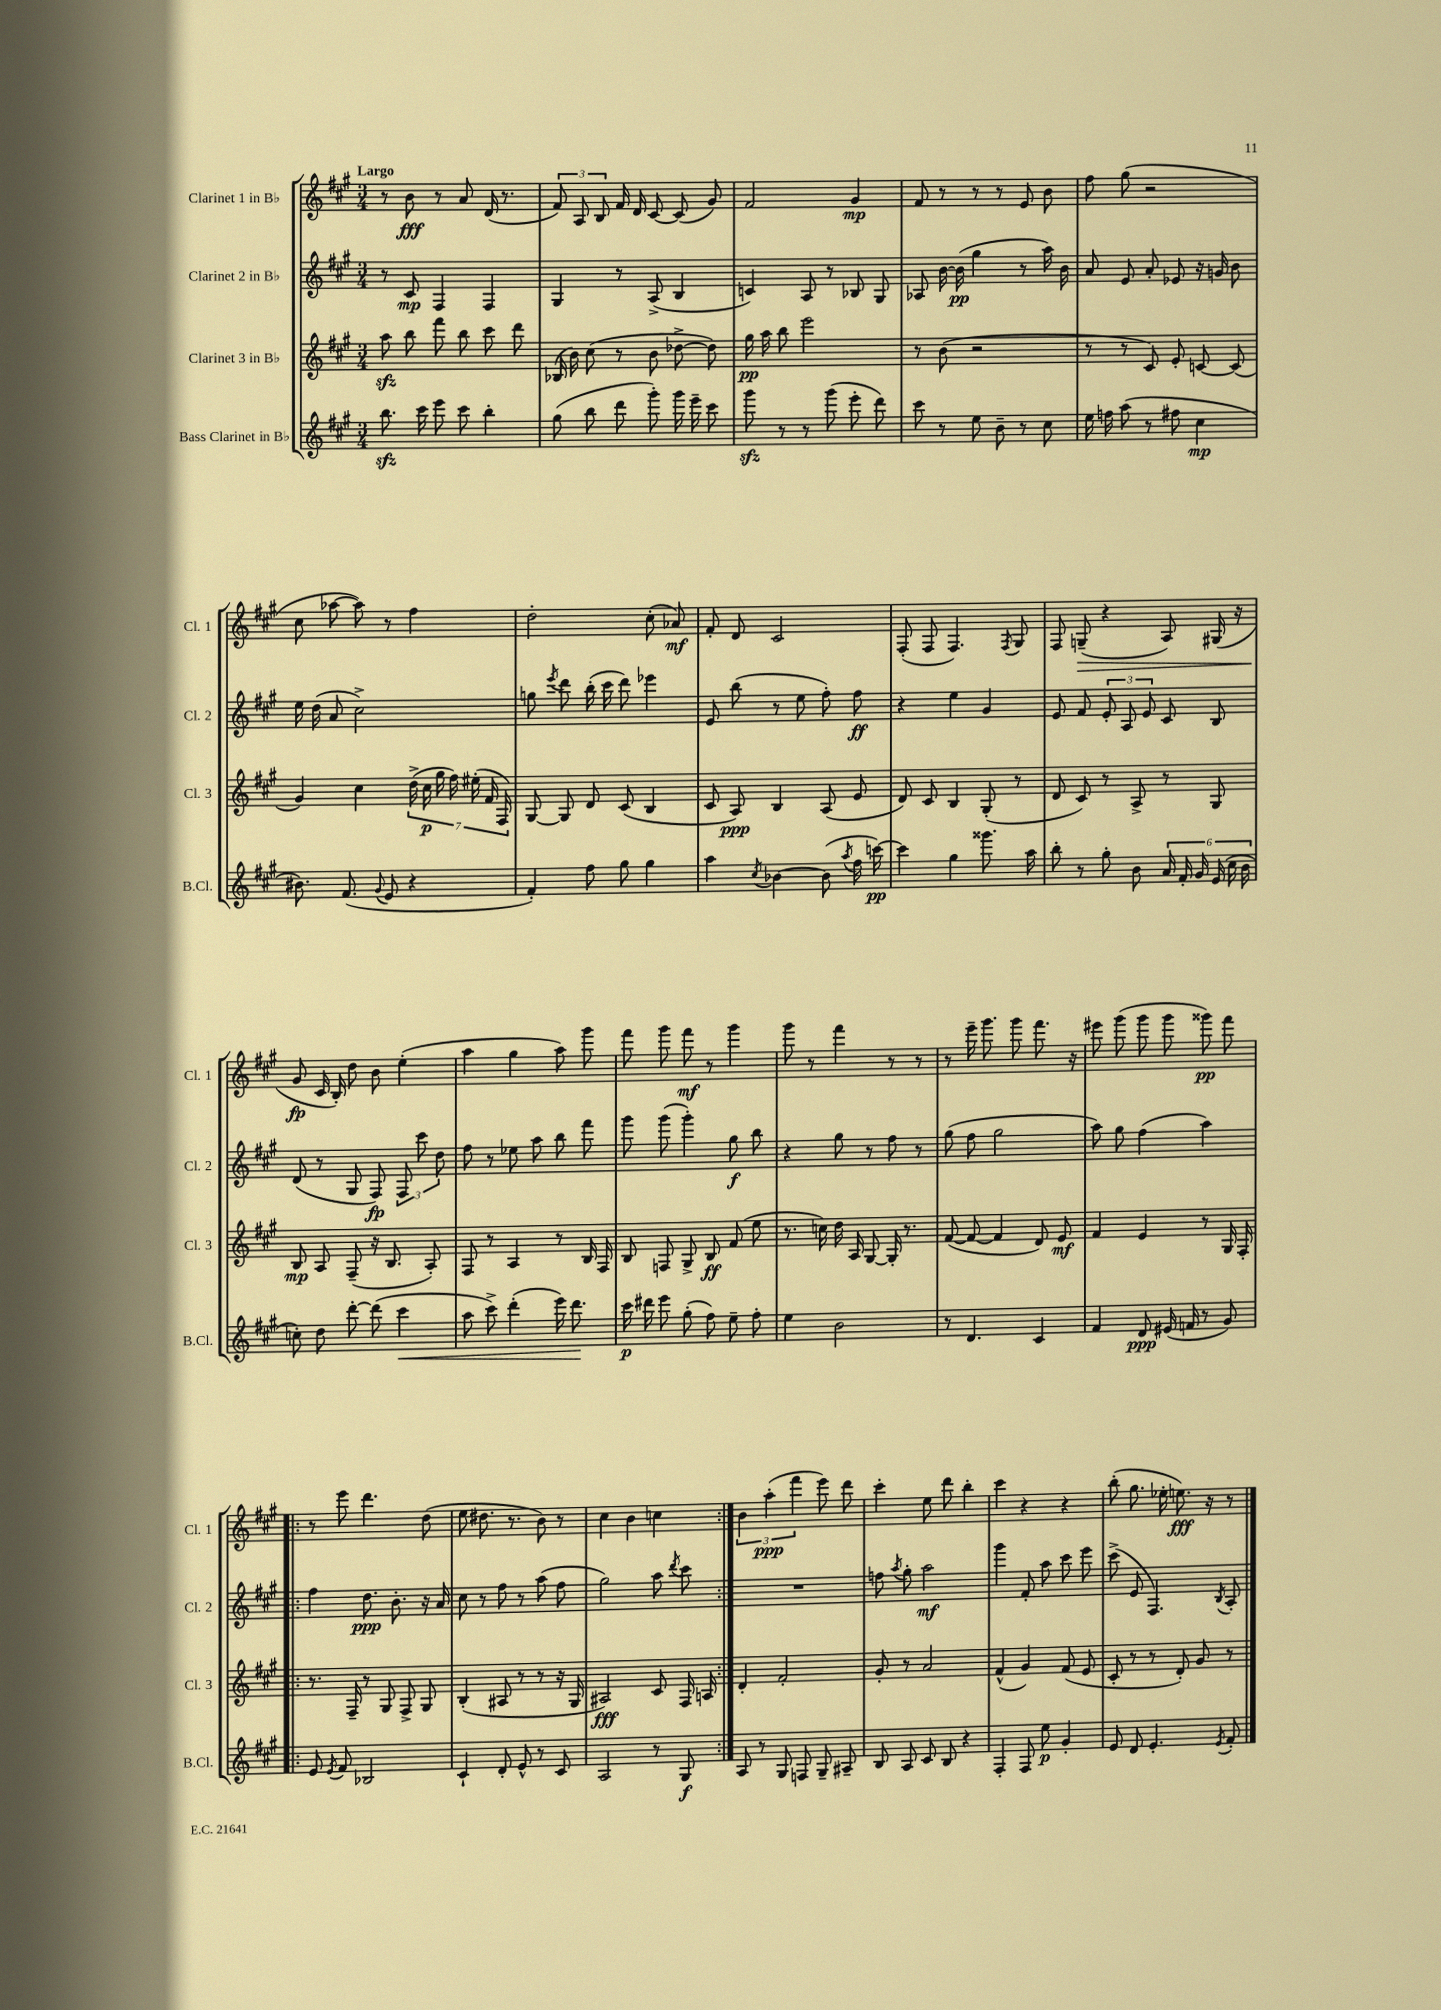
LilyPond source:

<<
\new StaffGroup <<
\new Staff = "s0" \with { instrumentName = "Clarinet 1 in Bb" shortInstrumentName = "Cl. 1" } {
    \clef treble \key a \major \numericTimeSignature \time 3/4 \tempo "Largo"
    \autoBeamOff r8 b'8\fff r8 a'8 d'16( r8. |
    \tuplet 3/2 { fis'8) a8 b8 } fis'16 d'16 cis'8~ cis'8( gis'8) |
    fis'2 gis'4\mp |
    fis'8 r8 r8 r8 e'8 b'8 |
    fis''8 gis''8( r2 |
    cis''8 aes''8~ aes''8) r8 fis''4 |
    d''2-. cis''8-.( aes'8\mf) |
    fis'8-. d'8 cis'2 |
    fis8-.( fis8 fis4.) \acciaccatura { fis8 } gis8 |
    fis8 g8--\>( r4 a8) gis16( r16 |
    gis'8\fp\! cis'16 b16-.) d''8 b'8 e''4-.( |
    a''4 gis''4 a''8) gis'''8 |
    fis'''8 gis'''8 fis'''8\mf r8 gis'''4 |
    gis'''8 r8 fis'''4 r8 r8 |
    r8 e'''16-- gis'''8. gis'''8 fis'''8. r16 |
    eis'''8 gis'''8( gis'''8 gis'''8 gisis'''8\pp) fis'''8 |
    \repeat volta 2 { r8 e'''8 d'''4. d''8( |
    e''8 dis''8. r8. b'8) r8 |
    cis''4 b'4 c''4 | }
    \tuplet 3/2 { b'4 a''4-.\ppp( fis'''4 } e'''8) d'''8 |
    cis'''4-. e''8 d'''8 b''4-. |
    cis'''4 r4 r4 |
    b''8-.( gis''8. ees''16-. e''8.\fff) r16 r8 \bar "|." |
}
\new Staff = "s1" \with { instrumentName = "Clarinet 2 in Bb" shortInstrumentName = "Cl. 2" } {
    \clef treble \key a \major \numericTimeSignature \time 3/4
    \autoBeamOff r8 cis'8\mp fis4 fis4 |
    gis4 r8 a8->( b4 |
    c'4) a8 r8 bes8 gis8 |
    aes8 b'16~ b'16\pp( gis''4 r8 a''16) b'16 |
    a'8 e'8 a'8-. ees'8 r16 g'16 b'8 |
    e''16 d''16( a'8 cis''2->) |
    g''8 \acciaccatura { e'''8 } d'''8 b''16-.( cis'''16 d'''8) ees'''4 |
    e'8 b''8( r8 e''8 fis''8-.) fis''8\ff |
    r4 e''4 gis'4 |
    e'8 fis'8 \tuplet 3/2 { e'8-. a8 e'8 } cis'8 b8 |
    d'8( r8 gis8 fis8\fp) \tuplet 3/2 { fis8 cis'''8 d''8 } |
    fis''8 r8 ees''8 a''8 b''8 fis'''8 |
    gis'''8 gis'''8( gis'''4-.) gis''8\f b''8 |
    r4 gis''8 r8 fis''8 r8 |
    gis''8( fis''8 gis''2 |
    a''8) gis''8 fis''4( a''4) |
    \repeat volta 2 { fis''4 d''8.\ppp b'8.-. r16 a'16 |
    cis''8 r8 fis''8 r8 a''8( fis''8 |
    gis''2) a''8 \acciaccatura { d'''8 } cis'''8 | }
    R2. |
    f''8 \acciaccatura { a''8 } gis''8-. a''2\mf |
    gis'''4 fis'8-. a''8 cis'''8 e'''8 |
    cis'''8->( e'8 fis4.) \acciaccatura { b8 } a8-. \bar "|." |
}
\new Staff = "s2" \with { instrumentName = "Clarinet 3 in Bb" shortInstrumentName = "Cl. 3" } {
    \clef treble \key a \major \numericTimeSignature \time 3/4
    \autoBeamOff a''8\sfz b''8 fis'''8 b''8 cis'''8 d'''8 |
    bes16( b'16) cis''8( r8 b'8 des''8~-> des''8) |
    gis''16\pp a''16 b''8 e'''2 |
    r8 b'8( r2 |
    r8 r8 cis'8) e'8-. c'8~ c'8( |
    gis'4) cis''4 \tuplet 7/4 { d''16->( cis''16\p gis''16 fis''16) eis''16-.( fis'16 fis16) } |
    gis8~ gis8 d'8 cis'8( b4 |
    cis'8 a8\ppp) b4 a8( e'8 |
    d'8) cis'8 b4 gis8-.( r8 |
    d'8 cis'8) r8 a8-> r8 gis8 |
    b8\mp a8 fis8--( r16 b8. a8-.) |
    fis8 r8 a4 r8 b16 fis16 |
    b8 f8 gis8-> b8\ff fis'8( e''8 |
    r8. c''16) d''16 a16 gis8~ gis16-. r8. |
    fis'8~( fis'8~ fis'4 d'8) e'8\mf |
    fis'4 e'4 r8 gis16 fis16-. |
    \repeat volta 2 { r8. fis16-- r8 gis8 fis8-> gis8 |
    b4-.( ais8 r8 r8 r16 gis16 |
    ais2\fff) cis'8 fis16 a16 | }
    d'4-. fis'2-. |
    gis'8-. r8 a'2 |
    fis'4-^( gis'4) fis'8( e'8 |
    cis'8-. r8 r8 d'8-.) gis'8 r8 \bar "|." |
}
\new Staff = "s3" \with { instrumentName = "Bass Clarinet in Bb" shortInstrumentName = "B.Cl." } {
    \clef treble \key a \major \numericTimeSignature \time 3/4
    \autoBeamOff b''8.\sfz cis'''16 e'''8 cis'''8 b''4-. |
    gis''8( b''8 d'''8 gis'''8-.) gis'''16 e'''16-- cis'''8 |
    gis'''8\sfz r8 r8 gis'''8( e'''8-. d'''8) |
    cis'''8 r8 e''8 b'8-- r8 cis''8 |
    e''16 f''16 a''8( r8 fis''8 cis''4\mp |
    bis'8.) fis'8.( \appoggiatura { gis'8 } e'8 r4 |
    fis'4-.) fis''8 gis''8 gis''4 |
    a''4 \acciaccatura { cis''8 } bes'4~ bes'8( \acciaccatura { a''8 } fis''16 c'''16~\pp) |
    c'''4 gis''4 gisis'''8. a''16 |
    b''8-. r8 gis''8-. b'8 \tuplet 6/4 { a'16 fis'16-. gis'16 e'16( cis''16 b'16 } |
    c''8-.) d''8 d'''8~-. d'''8( cis'''4\< |
    a''8 cis'''8->) d'''4-.( e'''16) d'''8.\! |
    cis'''16\p dis'''16 e'''8 gis''8-.( fis''8) e''8-- fis''8-. |
    e''4 b'2 |
    r8 d'4. cis'4 |
    fis'4 d'8\ppp eis'16( f'16 r8 gis'8) |
    \repeat volta 2 { e'8 \acciaccatura { e'8 } fis'8 bes2 |
    cis'4-! d'8-. e'8-^ r8 cis'8 |
    a2 r8 gis8\f | }
    a8 r8 gis8 f8 gis8-- ais8-- |
    b8 a8 cis'8 b8 r4 |
    fis4-. fis8 e''8\p gis'4-. |
    e'8 d'8 e'4.-. \acciaccatura { e'8 } fis'8-. \bar "|." |
}
>>
>>
\layout { \context { \Score \remove "Bar_number_engraver" } }
